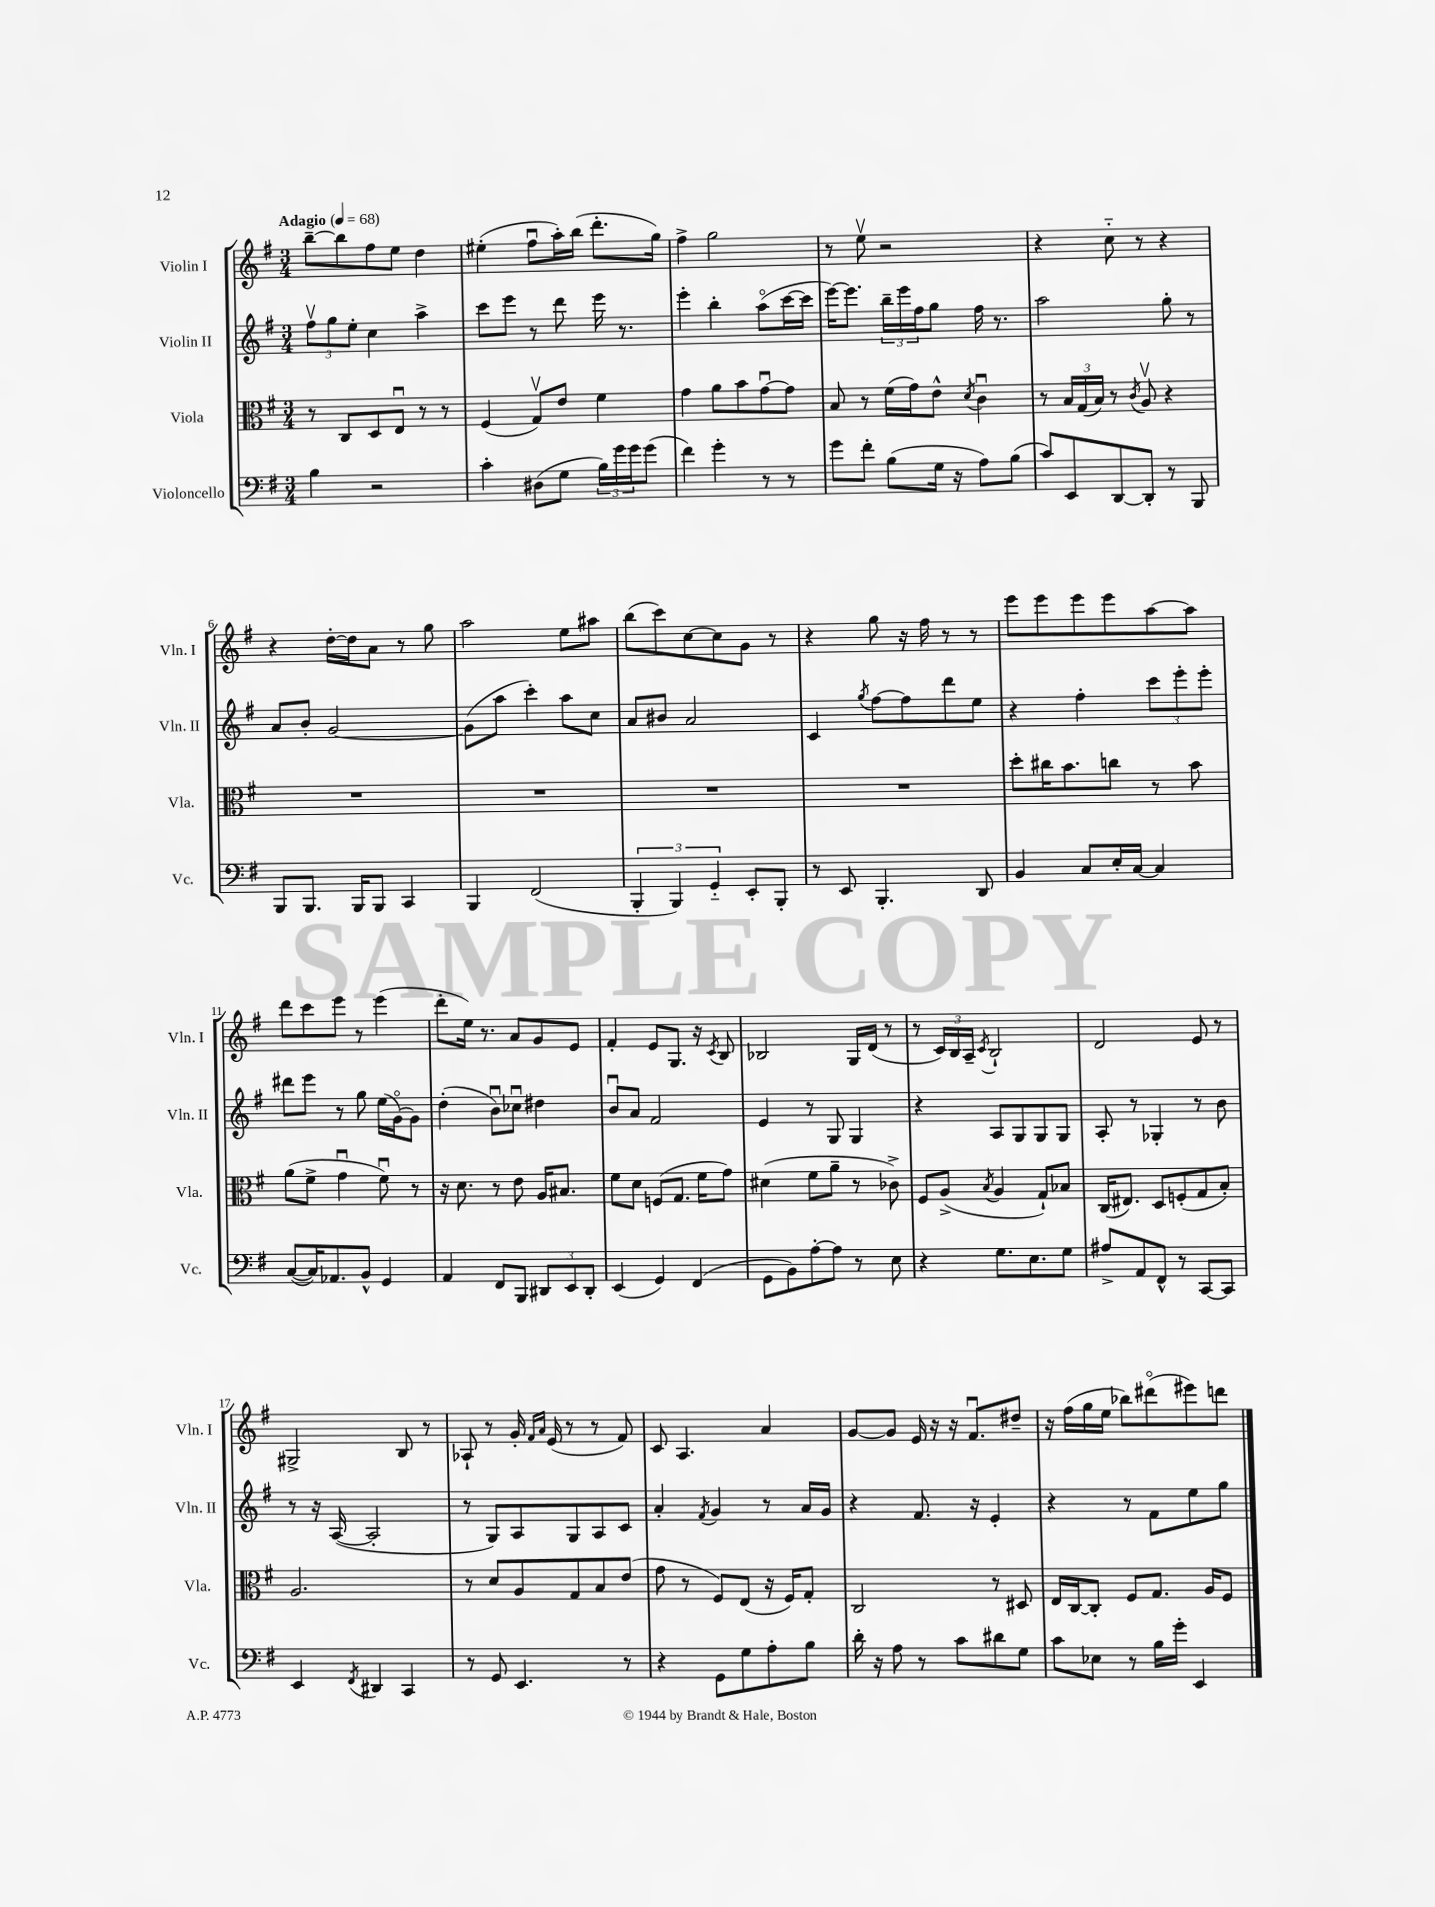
<<
\new StaffGroup <<
\new Staff = "s0" \with { instrumentName = "Violin I" shortInstrumentName = "Vln. I" } {
    \clef treble \key g \major \numericTimeSignature \time 3/4 \tempo "Adagio" 4 = 68
    b''8~-- b''8 fis''8 e''8 d''4 |
    eis''4-.( fis''8\downbow a''16-.) b''16( d'''8.-. g''16) |
    fis''4-> g''2 |
    r8 e''8\upbow r2 |
    r4 c''8-_ r8 r4 |
    r4 d''16~-. d''16 a'8 r8 g''8 |
    a''2 e''8 ais''8 |
    b''8( c'''8) c''8~ c''8 g'8 r8 |
    r4 g''8 r16 fis''16 r8 r8 |
    e'''8 e'''8 e'''8 e'''8 a''8~ a''8 |
    d'''8 c'''8 e'''8 r8 e'''4( |
    d'''8-. e''16) r8. a'8 g'8 e'8 |
    fis'4-. e'8 g8. r16 \acciaccatura { c'8 } b8 |
    bes2 g16 d'16( r8 |
    r8 \tuplet 3/2 { c'16) b16 a16-- } \acciaccatura { c'8 } b2-! |
    d'2 e'8 r8 |
    gis2-> b8 r8 |
    aes8-! r8 g'16-. \grace { fis'16 a'16 } e'16( r8 r8 fis'8) |
    c'8 a4. a'4 |
    g'8~ g'8 e'16 r16 r16 fis'8.\downbow dis''8-- |
    r16 fis''16( g''16 e''16 bes''8) dis'''8\flageolet( eis'''8) d'''8 \bar "|." |
}
\new Staff = "s1" \with { instrumentName = "Violin II" shortInstrumentName = "Vln. II" } {
    \clef treble \key g \major \numericTimeSignature \time 3/4
    \tuplet 3/2 { fis''8\upbow g''8 e''8-. } c''4 a''4-> |
    c'''8 e'''8 r8 d'''8 e'''16 r8. |
    e'''4-. b''4-. a''8\flageolet( c'''16~ c'''16 |
    e'''16~) e'''8. \tuplet 3/2 { b''16-- e'''16 fis''16 } g''8 fis''16 r8. |
    a''2 g''8-. r8 |
    a'8 b'8-. g'2~ |
    g'8( a''8 c'''4-.) a''8 c''8 |
    a'8 bis'8 a'2 |
    c'4 \acciaccatura { g''8 } fis''8~ fis''8 d'''8 e''8 |
    r4 fis''4-. \tuplet 3/2 { c'''8 e'''8-. e'''8-. } |
    dis'''8 e'''8 r8 g''8 e''16( g'16~\flageolet) g'8 |
    d''4-.( b'8\downbow) ces''8\downbow dis''4 |
    b'8\downbow a'8 fis'2 |
    e'4 r8 g8 g4 |
    r4 a8 g8 g8 g8 |
    a8-. r8 ges4-. r8 b'8 |
    r8 r16 a16~( a2-. |
    r8 g8) a8 g8 a8 c'8 |
    a'4-. \acciaccatura { fis'8 } g'4 r8 a'16 g'16 |
    r4 fis'8. r16 e'4-. |
    r4 r8 fis'8 e''8 g''8 \bar "|." |
}
\new Staff = "s2" \with { instrumentName = "Viola" shortInstrumentName = "Vla." } {
    \clef alto \key g \major \numericTimeSignature \time 3/4
    r8 c8 d8 e8\downbow r8 r8 |
    fis4( g8\upbow) e'8 fis'4 |
    g'4 a'8 b'8 g'8~\downbow g'8 |
    b8 r8 fis'16( g'16) e'8-^ \acciaccatura { d'8 } c'4\downbow |
    r8 \tuplet 3/2 { b16 g16( b16) } r8 \acciaccatura { c'8 } a8\upbow r4 |
    R2. |
    R2. |
    R2. |
    R2. |
    d''8-. cis''16 b'8. c''8 r8 b'8 |
    a'8( fis'8-> g'4\downbow fis'8\downbow) r8 |
    r16 d'8. r8 e'8 a16 bis8. |
    fis'8 d'8 f8( g8. fis'16 g'8) |
    dis'4( fis'8 a'8-- r8 ces'8->) |
    fis8 a8->( \acciaccatura { b8 } a4 g8-!) bes8 |
    c16( eis8.) d8 f8-.( g8 b8-.) |
    a2. |
    r8 d'8 a8 g8 b8 e'8( |
    g'8 r8 fis8) e8( r16 fis16) g8-. |
    c2 r8 dis8 |
    e16 c16~ c8-. fis8 g8. a16 fis8 \bar "|." |
}
\new Staff = "s3" \with { instrumentName = "Violoncello" shortInstrumentName = "Vc." } {
    \clef bass \key g \major \numericTimeSignature \time 3/4
    b4 r2 |
    c'4-. dis8( g8 \tuplet 3/2 { b16) g'16 g'16 } g'8( |
    fis'4) g'4-. r8 r8 |
    g'8 fis'8-. b8( g16 r16 a8) b8( |
    c'8) e,8 d,8~ d,8-. r8 b,,8 |
    b,,8 b,,8. b,,16 b,,8 c,4 |
    b,,4 fis,2( |
    \tuplet 3/2 { b,,4-. b,,4) g,4-_ } e,8-. b,,8-. |
    r8 e,8 b,,4.-. d,8 |
    b,4 c8 e16-. c16~ c4 |
    c8~( c16) aes,8. b,8-^ g,4 |
    a,4 fis,8 b,,8 \tuplet 3/2 { dis,8 e,8 dis,8-. } |
    e,4( g,4) fis,4( |
    g,8 b,8) a8~-. a8 r8 e8 |
    r4 g8. e8. g8 |
    ais8-> a,8 fis,8-^ r8 c,8~ c,8 |
    e,4 \acciaccatura { fis,8 } dis,4 c,4 |
    r8 g,8 e,4. r8 |
    r4 g,8 g8 a8-. b8 |
    d'16-. r16 a8 r8 c'8 dis'8 g8 |
    c'8 ees8 r8 b16 g'16-. e,4 \bar "|." |
}
>>
>>
